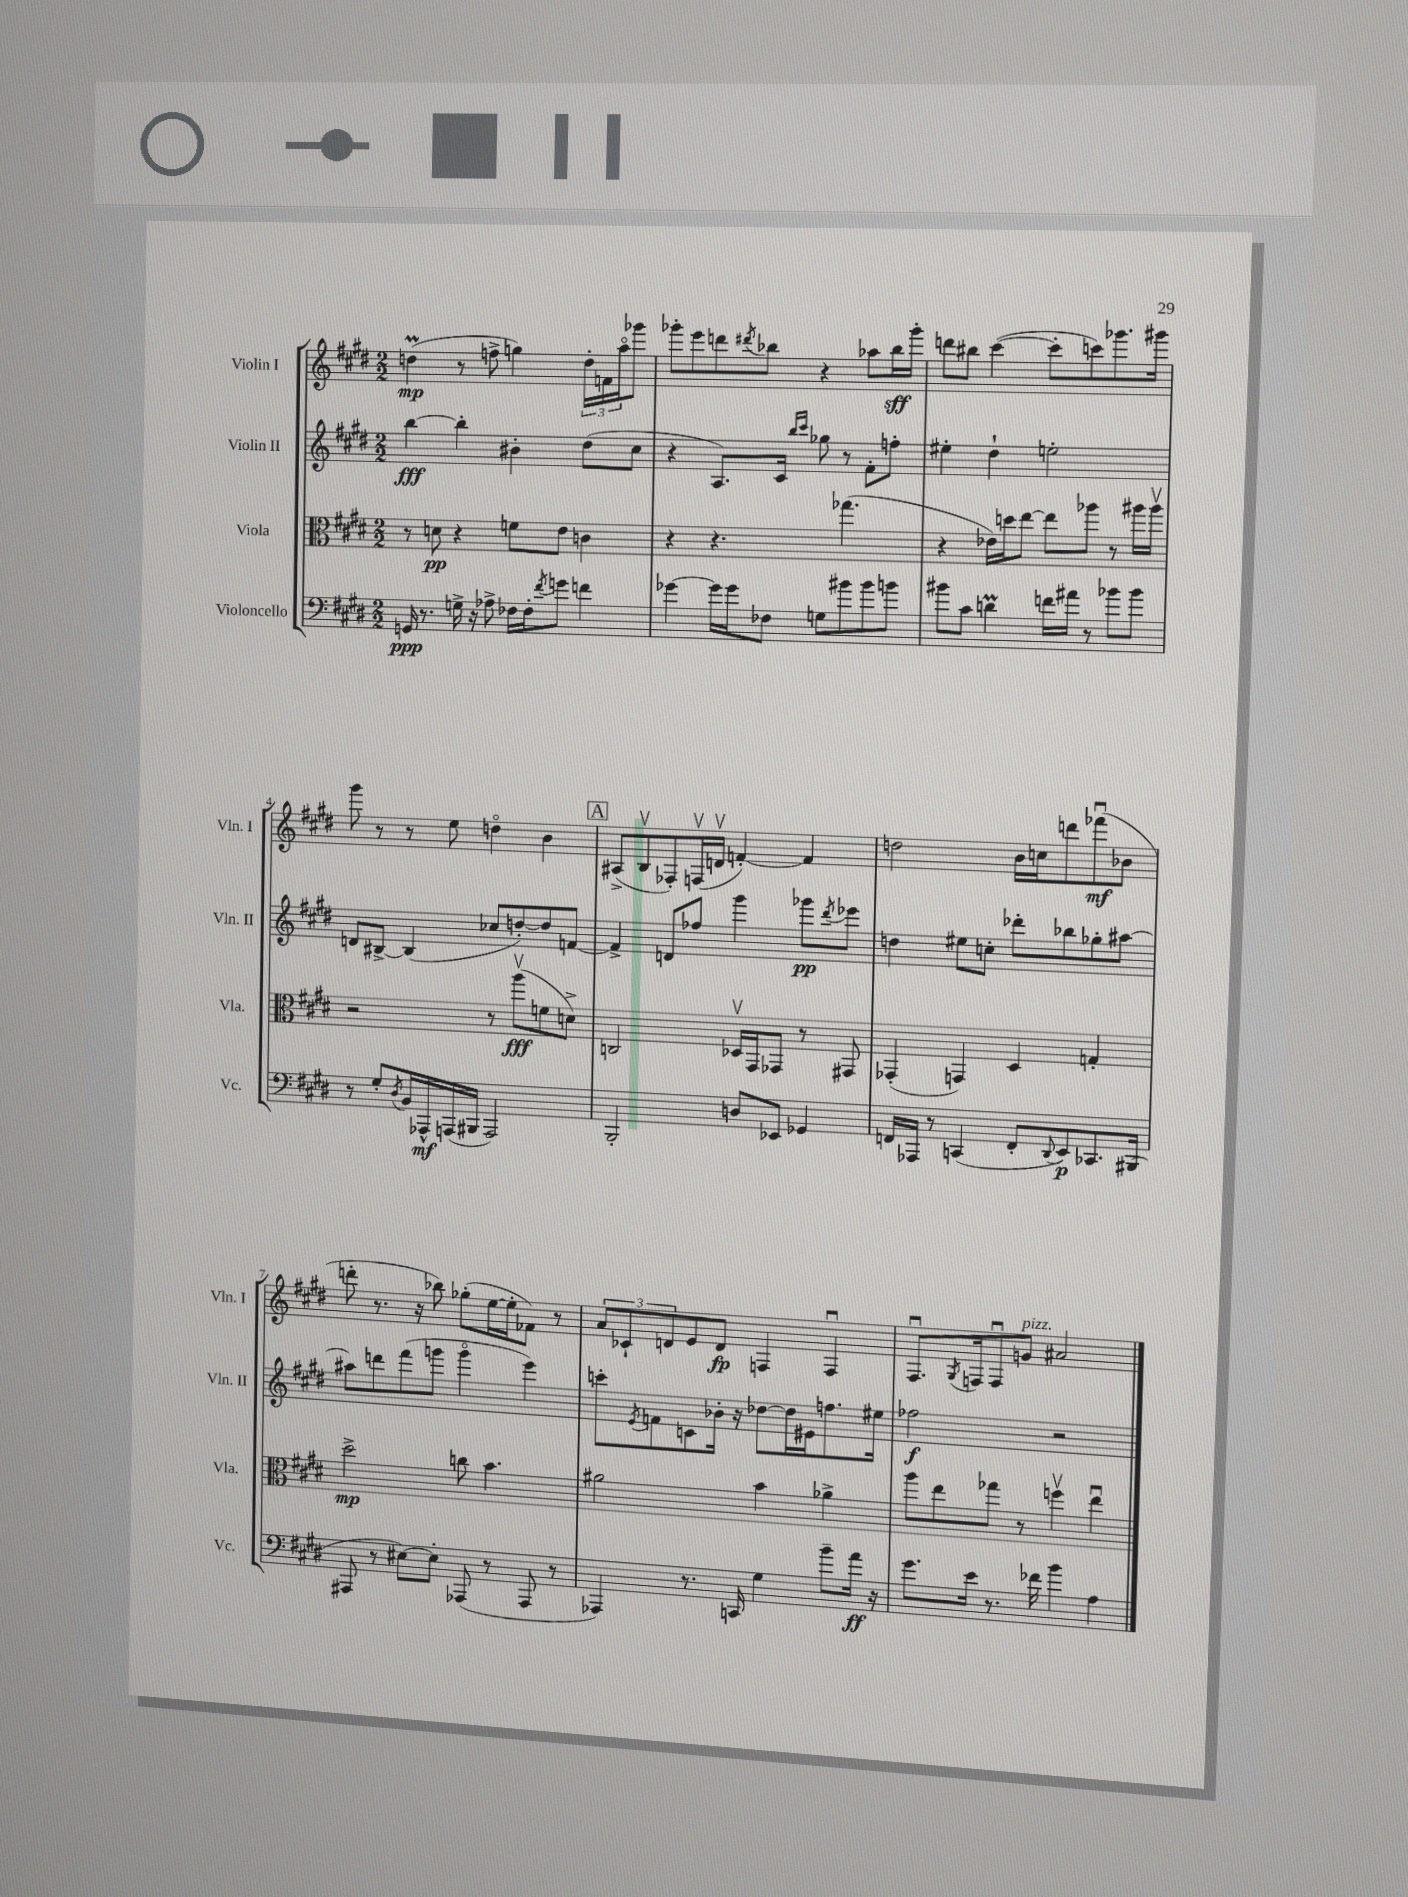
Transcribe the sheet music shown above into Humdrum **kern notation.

**kern	**kern	**kern	**kern
*staff4	*staff3	*staff2	*staff1
*clefF4	*clefC3	*clefG2	*clefG2
*k[f#c#g#d#]	*k[f#c#g#d#]	*k[f#c#g#d#]	*k[f#c#g#d#]
*M2/2	*M2/2	*M2/2	*M2/2
16GG/	8r	[4bb\	(4dd\
8.r	.	.	.
.	8d\	.	.
16G^\	4r	4bb'\]	8r
16r	.	.	.
8A-^\	.	.	8ff^\
16F-\LL	8f\L	4b#'\	4gg\)
16F-'\J	.	.	.
8qf#/	.	.	.
8g\J	8e\J	.	.
4f\	4c\	(8dd#\L	24dd'\LL
.	.	.	24f\
.	.	.	24aao\J
.	.	8cc#\J	8ggg-\J
=	=	=	=
[4g-\	4r	4r	8ggg-'\L
.	.	.	8eee\
16g-\]LL	4.r	8.A/L)	8ddd\
16g-\J	.	.	.
.	.	.	8qddd#/
8F-\J	.	.	8bb-\J
.	.	16c#/Jk	.
.	.	16qqbb/LL	.
.	.	16qqccc#/JJ	.
8G\L	.	8gg-\	4r
8b#\	(4.gg-\	8r	.
8b#\	.	8f#'\L	8aa-\L
8b\J	.	8ff'\J	16bb-\L
.	.	.	16ggg-'\JJ
=	=	=	=
8b#\L	4r	4ee#'\	8ddd\L
8c#\J	.	.	8bb#\J
4d\	16e-\LL)	4dd#`\	([4ccc#\
.	16dd\J	.	.
.	[8ee\J	.	.
16f\LL	8ee\]L	2ee'\	8ccc#'\]L
16a#\JJ	.	.	.
8r	8aa-\J	.	8ccc\)
8b-\L	8r	.	8.ggg-\
8b-\J	16aa#\LL	.	.
.	16aa#v\JJ	.	16ggg#\Jk
=	=	=	=
8r	2r	8d/L	8ggg#\
8G#'/L	.	[8B#^/J	8r
8qD#/	.	.	.
16BB/L	.	(4B#/]	8r
16AAA-^^/	.	.	.
(16AAA/	.	.	8ee\
16BBB#/JJ	.	.	.
2AAA/)	8r	8cc-/L	4ddo\
.	(8aav\L	[8dd'/)	.
.	8f\	8dd/]	4b\
.	8d^\J)	[8f/J	.
=	=	=	=
2BBB'/	2C/	4f^/]	(8A#^/L
.	.	.	8Bv/
.	.	8d/L	8F-'/)
.	.	8ff-/J	(16Fv/L
.	.	.	16dv/JJ
8D/L	16D-v/LL	4ggg#\	[4f'/)
.	16GG#/J	.	.
8EE-/J	8GG-/J	.	.
4GG-/	8r	8ggg-\L	4f/]
.	.	8qddd#/	.
.	8GG#/	8eee-\J	.
=	=	=	=
16FF/LL	(4GG-'/	4dd\	2dd\
16AAA-/JJ	.	.	.
8r	.	.	.
(4CC/	4GG/)	8ee#\L	.
.	.	8cc'\J	.
8FF'/L	4D#/	8ddd-'\L	16b\LL
.	.	.	16cc\J
8qqDD#/	.	.	.
8EE/)	.	8bb-\	8ddd\
8.CC-/	4G'/	8gg-'\	(8fff-u\
.	.	[8aa#\J	8b-\J
(16BBB#/Jk	.	.	.
=	=	=	=
8AAA#/	2dd#^\	8aa#\]L	8ddd'\
8r	.	8ddd\	8.r
[8E#\L)	.	(8fff#\	.
.	.	.	16r
8E#'\]J	.	8ggg\J	8bb-\)
(8AAA-/	8cc\	4gggo\	(8gg-'\L
8r	4.b\	.	[16ee\L
.	.	.	16ee'\]J
8AAA-/	.	4eee\)	8f-\J)
8r	.	.	8r
=	=	=	=
4AAA-/)	2a#\	8ccc'\L	12a/L
.	.	.	12c-`/
.	.	8qe/	.
.	.	8f\	.
.	.	.	12d/
8.r	.	8c\	8e/
.	.	16b-'\Jk	8d/J
16CC/	.	16r	.
4G#\	4b\	[8dd-\L	4F/
.	.	16dd-\]L	.
.	.	16e#\J	.
8b~\L	4a-^\	8.ff\	4Fu/
16a\Jk	.	.	.
16r	.	16ee#\Jk	.
=	=	=	=
8.g#\L	8aa\L	2ff-\	8.F#u/L
.	8ee\	.	.
.	.	.	8qG#/
16e\Jk	.	.	16F/k
8.r	8gg-\J	.	8Fu/
.	8r	.	8g/J
16f-\	.	.	.
4b\	4ffv\	2r	2a#/
4A\	4eeu\	.	.
==	==	==	==
*-	*-	*-	*-
